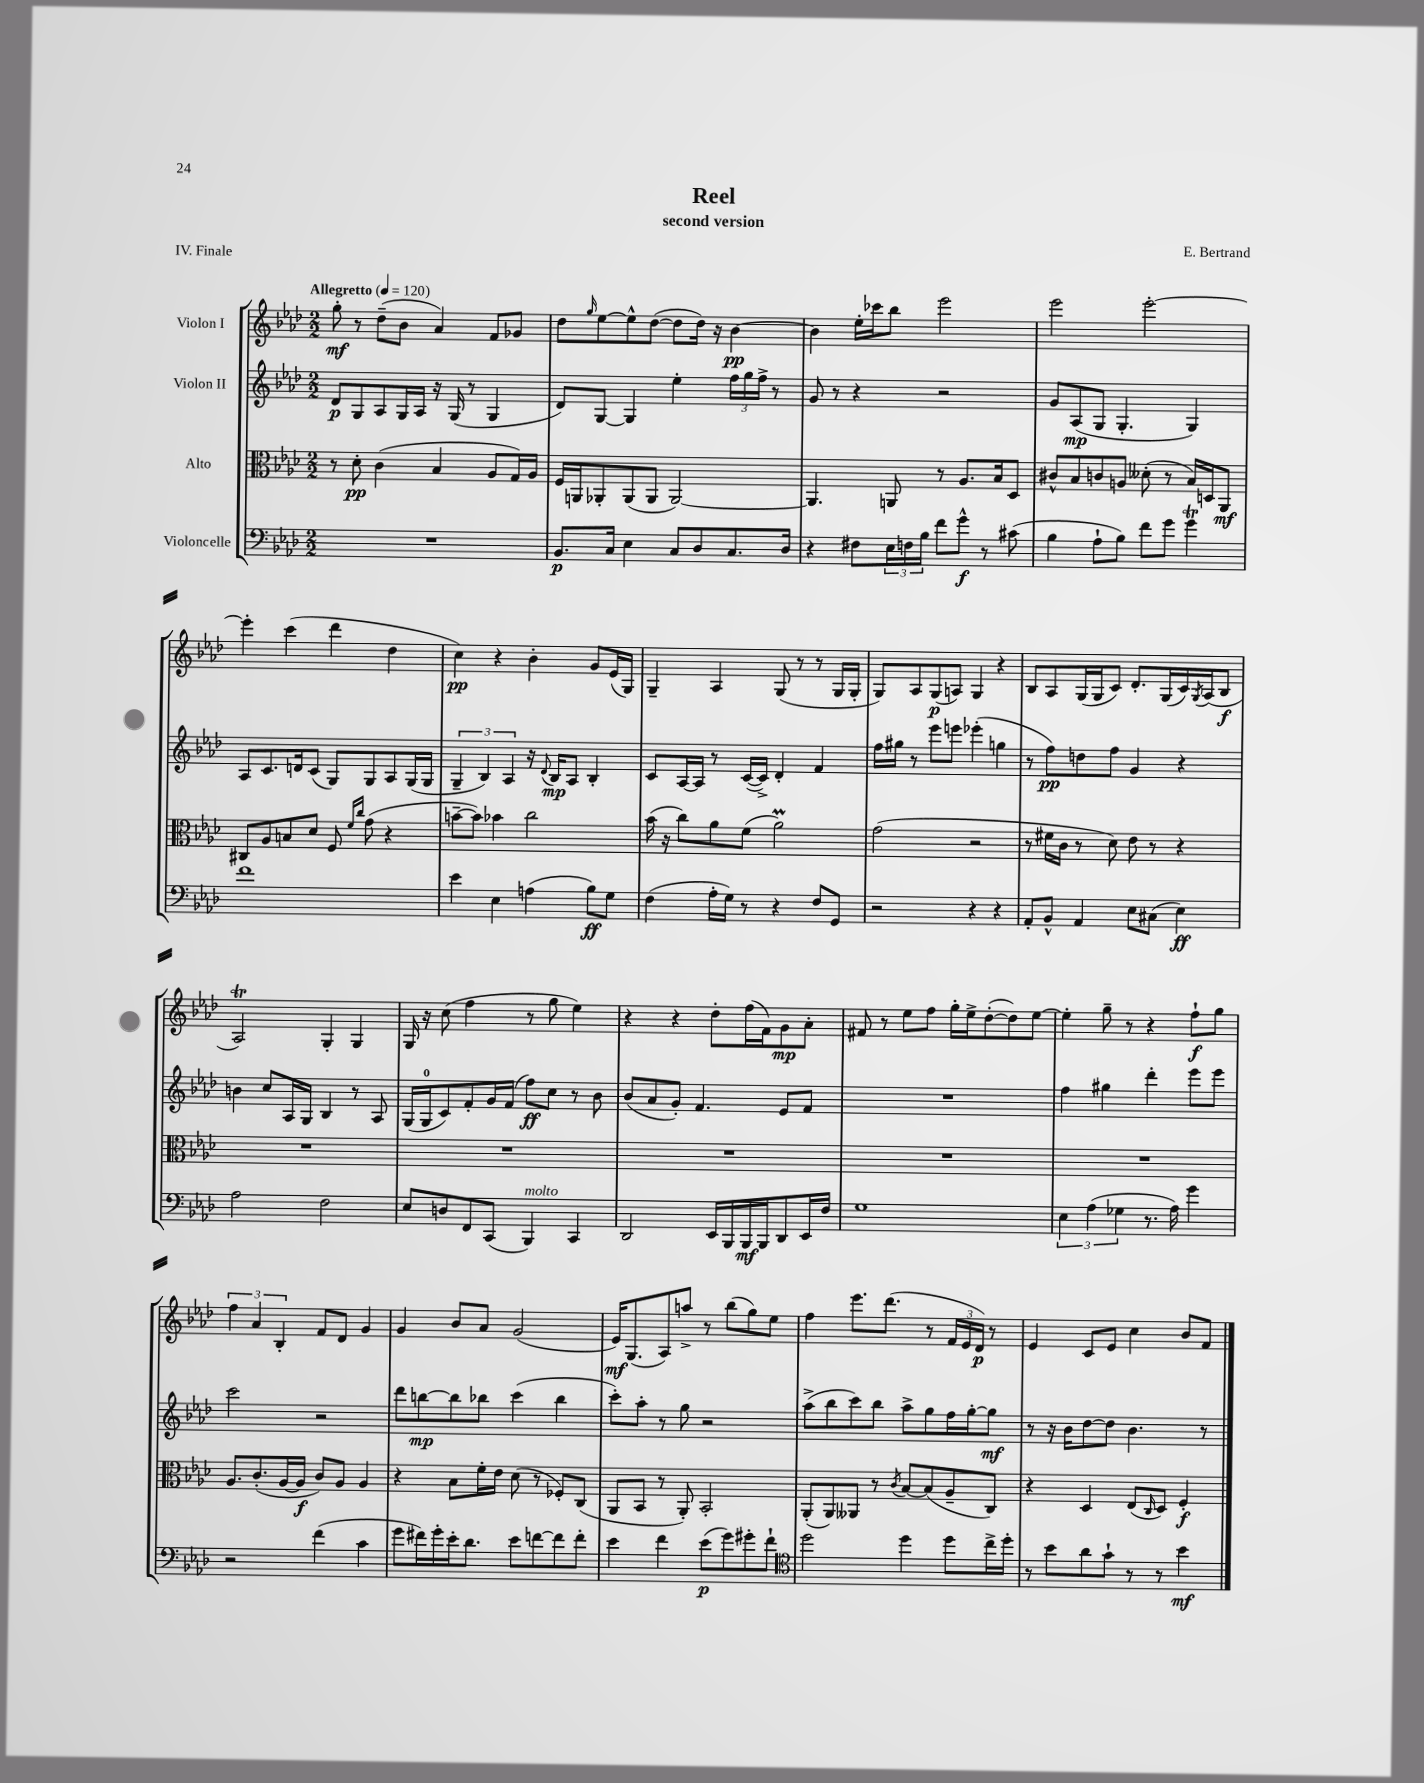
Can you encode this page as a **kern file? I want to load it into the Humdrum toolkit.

**kern	**kern	**kern	**kern
*staff4	*staff3	*staff2	*staff1
*clefF4	*clefC3	*clefG2	*clefG2
*k[b-e-a-d-]	*k[b-e-a-d-]	*k[b-e-a-d-]	*k[b-e-a-d-]
*M2/2	*M2/2	*M2/2	*M2/2
*MM120	*MM120	*MM120	*MM120
1r	8r	8d-/L	8gg'\
.	8d-'\	8G/	8r
.	(4c\	8A-/	(8dd-~\L
.	.	16G/L	8b-\J
.	.	16A-/JJ	.
.	4B-/	16r	4a-/)
.	.	(16G/	.
.	.	8r	.
.	8A-/L	4G/	8f/L
.	16G/L)	.	8g-/J
.	16A-/JJ	.	.
=	=	=	=
8.BB-/L	16F/LL	8d-/L)	8dd-\L
.	16AA/J	.	.
.	.	.	16qqgg/
.	8AA-'/	[8G/J	[8ee-\
16C/Jk	.	.	.
4E-\	(8AA-/	4G/]	8ee-^^\]
.	8AA-/J	.	([8dd-\J
8C/L	[2AA-/)	4ee-'\	8dd-\]L
8D-/	.	.	16dd-\Jk)
.	.	.	16r
8.C/	.	24ff\LL	[4b-\
.	.	24gg\	.
.	.	24ff^\JJ	.
.	.	8r	.
16D-/Jk	.	.	.
=	=	=	=
4r	4.AA-/]	8g/	4b-\]
.	.	8r	.
8F#\L	.	4r	16ee-'\LL
.	.	.	16ccc-\J
24E-\L	8AA/	.	8bb-\J
24F\	.	.	.
24B-\JJ	.	.	.
8f\L	8r	2r	2eee-\
8g^^\J	8.A-/L	.	.
8r	.	.	.
.	16B-/k	.	.
(8c#\	8D-/J	.	.
=	=	=	=
4B-\	8c#^^/L	8g/L	2eee-\
.	8B-/	(8A-/	.
8A-`\L	8c/	8G/J	.
8B-\J)	8A/J	4.G'/	.
8f\L	(8d--'\	.	[2eee-'\
8g\J	8r	.	.
4g\	16B-/LL)	4G/)	.
.	16D/J	.	.
.	8AA-/J	.	.
=	=	=	=
1f	8C#/L	8A-/L	4eee-'\]
.	8A-/	8.c/	.
.	8B/	.	(4ccc\
.	.	16d/k	.
.	8d-/J	(8c/J	.
.	8F/	8G/L)	4ddd-\
.	16qqf/LL	.	.
.	16qqcc/JJ	.	.
.	(8g\	8G/	.
.	4r	8A-/	4dd-\
.	.	(16G/L	.
.	.	16G/JJ	.
=	=	=	=
4e-\	[8b~\L	6G~/	4cc\)
.	8b\]J)	.	.
.	.	6B-/)	.
4E-\	4b-\	.	4r
.	.	6A-/	.
(4A\	2cc\	16r	4b-'\
.	.	8qqd-/	.
.	.	16B-/LK	.
.	.	8A-/J	.
8B-\L)	.	4B-'/	8g/L
8G\J	.	.	(16e-/L
.	.	.	16G/JJ)
=	=	=	=
(4F\	(16b-\	8c/L	4G~/
.	16r	.	.
.	8cc\L)	[16A-/L	.
.	.	16A-/]JJ	.
16A-'\LL	8a-\	8r	4A-/
16G\JJ)	.	.	.
8r	(8f\J	([16c/LL	.
.	.	16c^/]JJ)	.
4r	2a-\)	4d-'/	(8G/
.	.	.	8r
8F/L	.	4f/	8r
8GG/J	.	.	16G/LL
.	.	.	16G'/JJ
=	=	=	=
2r	(2g\	16ff\LL	8G/L)
.	.	16gg#\JJ	.
.	.	8r	8A-/
.	.	8eee-\L	(8G/
.	.	8eee\J	8A/J)
4r	2r	(4eee-'\	4G/
4r	.	4gg\	4r
=	=	=	=
8AA-'/L	8r	8r	8B-/L
8BB-^^/J	16f#\LL	8ff\L)	8A-/
.	16c\JJ	.	.
4AA-/	8r	8dd\	(16G/L
.	.	.	16G/J
.	8d-\)	8ff\J	8c/J)
8E-\L	8e-\	4g/	8.d-'/L
(8C#\J	8r	.	.
.	.	.	(16G/L
4E-\)	4r	4r	16c/)
.	.	.	8qG/
.	.	.	(16A-/J
.	.	.	8B-/J
=	=	=	=
2A-\	1r	4b\	2A-/)
.	.	8cc/L	.
.	.	16A-/L	.
.	.	16G/JJ	.
2F\	.	4B-/	4G'/
.	.	8r	4G/
.	.	8A-/	.
=	=	=	=
8E-/L	1r	(16G/LL	16G/
.	.	16G/J	16r
8D/	.	8c/)	(8cc\
8FF/	.	8f'/	4ff\
(8CC/J	.	16g/L	.
.	.	(16f/JJ	.
4BBB-/)	.	8ff\L)	8r
.	.	8cc\J	8gg\
4CC/	.	8r	4ee-\)
.	.	8b-\	.
=	=	=	=
2DD-/	1r	(8b-/L	4r
.	.	8a-/	.
.	.	8g'/J)	4r
.	.	4.f/	.
16EE-/LL	.	.	8dd-'\L
16BBB-/	.	.	.
16BBB-/	.	.	(16ff\L
16BBB-/J	.	.	16f\J)
8DD-/	.	8e-/L	8g\
16EE-/L	.	8f/J	8a-'\J
16F/JJ	.	.	.
=	=	=	=
1G	1r	1r	8f#/
.	.	.	8r
.	.	.	8ee-\L
.	.	.	8ff\J
.	.	.	16gg'\LL
.	.	.	16ee-^\J
.	.	.	([8dd-'\
.	.	.	8dd-\])
.	.	.	[8ee-\J
=	=	=	=
6E-\	1r	4ff\	4ee-'\]
(6A-\	.	.	.
.	.	4gg#\	8gg~\
6G-\	.	.	.
.	.	.	8r
8.r	.	4ddd-'\	4r
16A-\)	.	.	.
4g\	.	8eee-\L	8ff`\L
.	.	8eee-\J	8gg\J
=	=	=	=
2r	8.A-/L	2ccc\	6ff\
.	.	.	6a-/
.	(8.c'/	.	.
.	.	.	6B-'/
.	[16A-/L	.	.
.	16A-/]JJ	.	.
(4f\	8c/L)	2r	8f/L
.	8A-/J	.	8d-/J
4c\	4A-/	.	4g/
=	=	=	=
8g\L	4r	8ddd-\L	4g/
16f#\L)	.	[8bb\	.
16g'\	.	.	.
16e-'\J	8B-\L	8bb\]	8b-/L
8.d-\J	.	.	.
.	16f'\L	8bb-\J	8a-/J
.	16e-\JJ	.	.
8e-\L	(8d-\	(4ccc\	(2g/
[8f\	8r	.	.
8f\]	8F-'/L)	4bb-\	.
8f'\J	(8C/J	.	.
=	=	=	=
4e-\	8AA-/L	8ccc'\L)	16e-/LK)
.	.	.	(8.G/
.	8BB-/J	8aa-'\J	.
4f\	8r	8r	8A-/)
.	8AA-'/)	8gg\	8aa^/J
(8e-\L	2BB-'/	2r	8r
8g\)	.	.	(8bb-\L
8g#'\	.	.	8gg\)
8f`\J	.	.	8ee-\J
=	=	=	=
*clefC4	*	*	*
2dd-\	(8AA-'/L	(8aa-^\L	4ff\
.	8AA-/)	8bb-\	.
.	8AA--/J	8ccc\)	8.eee-\L
.	8r	8bb-\J	.
.	.	.	(8.ddd-\J
.	8qc/	.	.
4dd-\	[8B-/L	8aa-^\L	.
.	(8B-/]	8gg\	8r
8dd-\L	8A-~/	16ff\L	24f/LL
.	.	.	24e-/
.	.	[16gg'\J	.
.	.	.	24d-/JJ)
16cc^\L	8C/J)	8gg\]J	8r
16dd-'\JJ	.	.	.
=	=	=	=
8r	4r	8r	4e-/
8b-\L	.	16r	.
.	.	16b-\LK	.
8a-\	4D-/	[8dd-\	8c/L
8g`\J	.	8dd-\]J	8e-/J
8r	(8E-/L	4.b-\	4cc\
.	16qqC/	.	.
8r	8D-/J)	.	.
4b-\	4F'/	.	8b-/L
.	.	8r	8f/J
==	==	==	==
*-	*-	*-	*-
